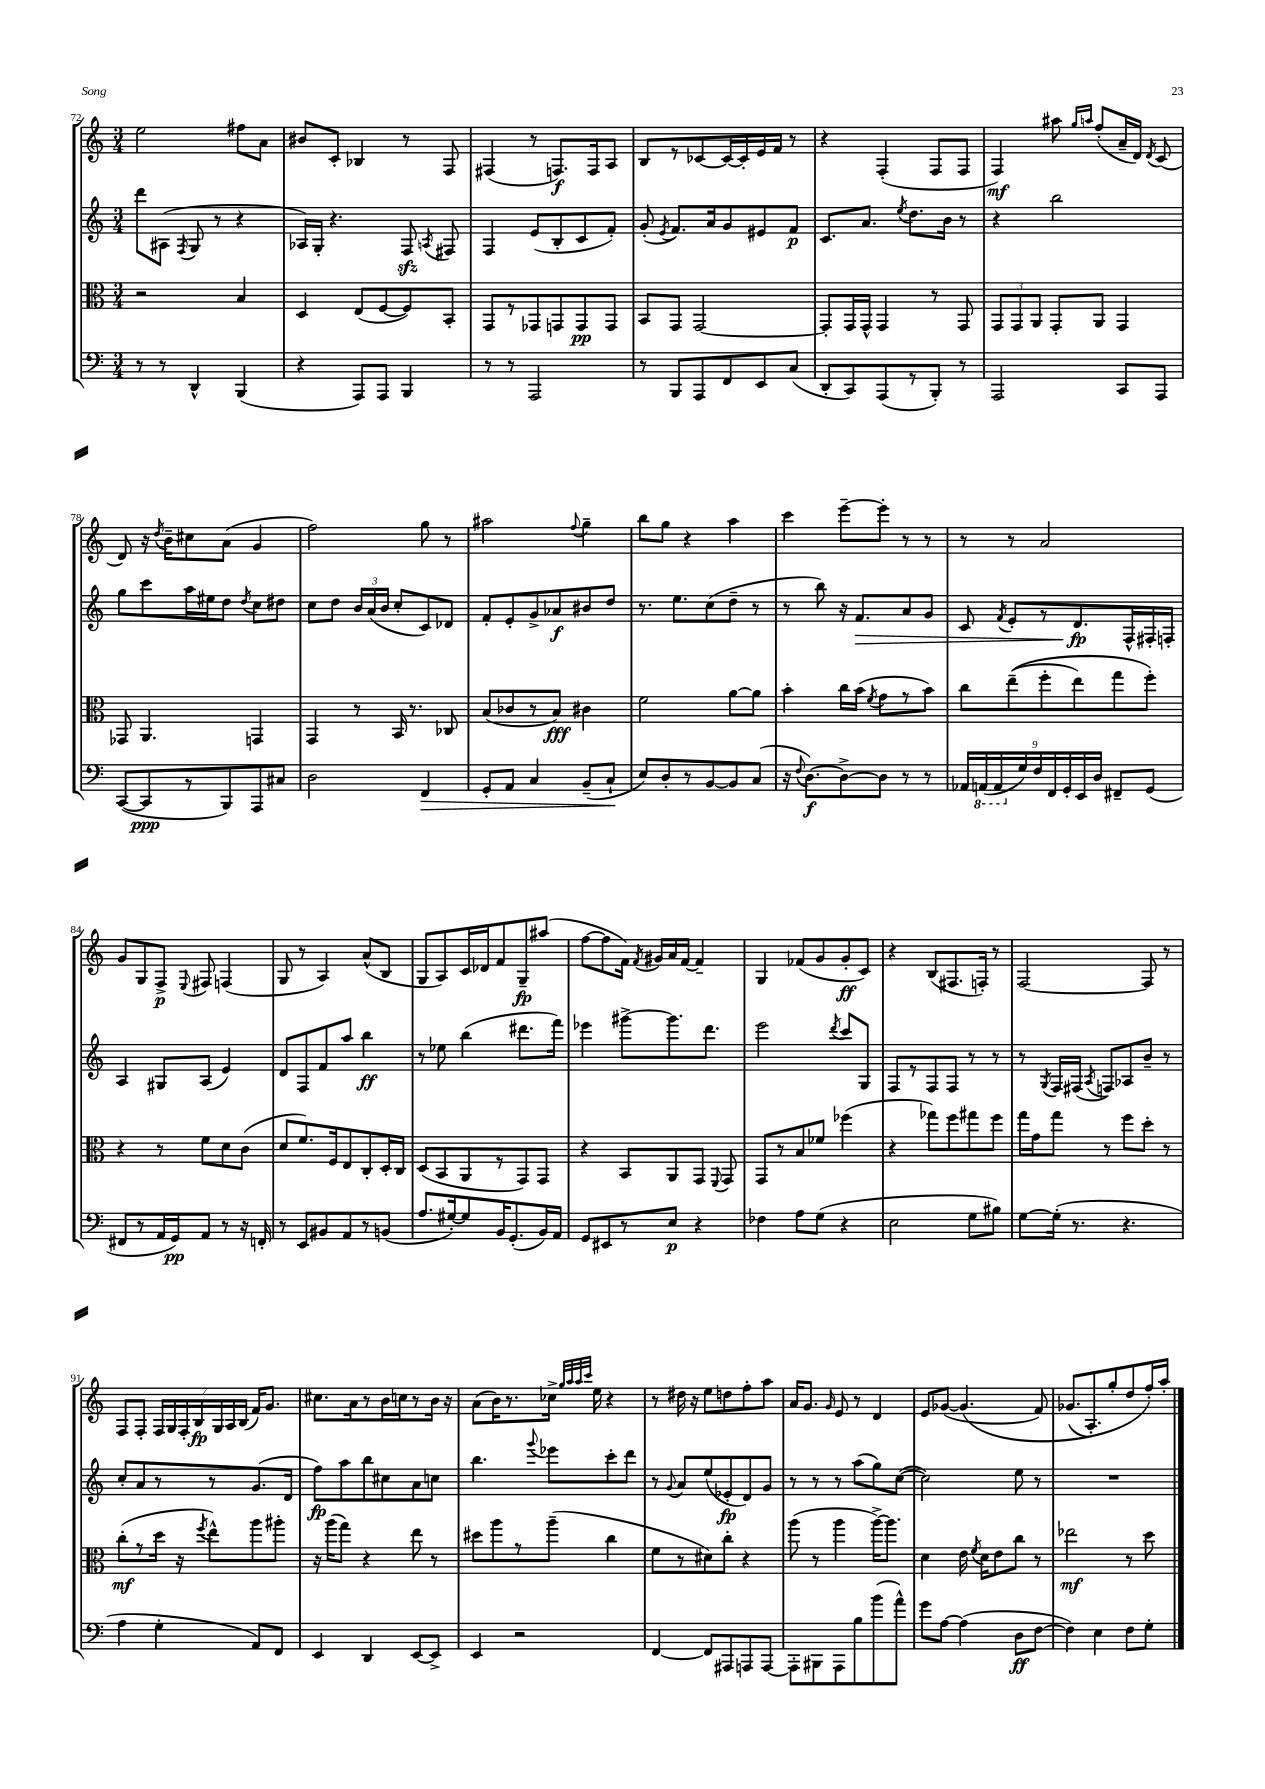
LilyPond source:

<<
\new StaffGroup <<
\new Staff = "s0" {
    \clef treble \key c \major \numericTimeSignature \time 3/4
    \autoBeamOff e''2 fis''8[ a'8] |
    bis'8[ c'8]-. bes4 r8 f8 |
    fis4( r8 f8.[\f) f16 a8] |
    b8[ r8 ces'8~ ces'16~ ces'16-. e'16 f'16] r8 |
    r4 f4-.( f8[ f8] |
    f4\mf) ais''8 \grace { g''16[ a''16] } f''8[-.( a'16-- d'16]) \acciaccatura { d'8 } c'8( |
    d'8) r16 \acciaccatura { d''8 } b'16[-- cis''8 a'8]( g'4 |
    f''2) g''8 r8 |
    ais''2 \appoggiatura { f''8 } g''4-- |
    b''8[ g''8] r4 a''4 |
    c'''4 e'''8[~-- e'''8]-. r8 r8 |
    r8 r8 a'2 |
    g'8[ g8 f8]->\p \appoggiatura { e8 } fis8 f4( |
    g8 r8 a4) a'8[-^( b8] |
    g8[ a8) c'16 des'16 f'8 g8--\fp ais''8]( |
    f''8[~ f''8 f'16]) \acciaccatura { f'8 } gis'16[ a'16 f'16]~ f'4-- |
    g4 fes'8[( g'8 g'8-.\ff c'8]) |
    r4 b8[( fis8. f16]-.) r8 |
    f2~ f8 r8 |
    f8[ f8]-. \tuplet 7/4 { f16[ g16 f16-. b16\fp g16 a16 b16]( } f'16[) g'8.] |
    cis''8.[ a'16 r8 b'16 c''16 r8 b'16] r16 |
    a'8[( b'16) r8. ces''16]-> \grace { g''32[ a''32 a''32 c'''32] } e''16 r4 |
    r8 dis''16 r16 e''8[ d''8 f''8-. a''8] |
    a'16[ g'8.] \grace { g'16 } e'8 r8 d'4 |
    e'8[ ges'8]~( ges'4.\( f'8) |
    ges'8.[( a8.-.) g''8-. d''8 f''16-.\) a''16]-. \bar "|." |
}
\new Staff = "s1" {
    \clef treble \key c \major \numericTimeSignature \time 3/4
    \autoBeamOff d'''8[ ais8]( \acciaccatura { f8 } g8 r8 r4 |
    aes16[) g16]-. r4. f8\sfz \acciaccatura { a8 } fis8 |
    f4 e'8[( b8-. c'8 f'8]-.) |
    g'8-.( \acciaccatura { e'8 } f'8.[) a'16 g'8 eis'8 f'8]\p |
    c'8.[ a'8.] \acciaccatura { e''8 } d''8.[ b'16] r8 |
    r4 b''2 |
    g''8[ c'''8 a''16 eis''16 d''8] \acciaccatura { d''8 } c''8[ dis''8] |
    c''8[ d''8] \tuplet 3/2 { b'16[ a'16( b'16] } c''8[-. c'8) des'8] |
    f'8[-. e'8-. g'8-> aes'8\f bis'8 d''8] |
    r8. e''8.[ c''8( d''8]-- r8 |
    r8 b''8) r16 f'8.[\> a'8 g'8] |
    c'8 \acciaccatura { f'8 } e'8[-. r8 d'8.\fp\! f16-^ fis16-. f16]-. |
    a4 gis8[ a8]( e'4) |
    d'8[ f8 f'8 a''8] b''4\ff |
    r8 ees''8 b''4( dis'''8.[ f'''16]) |
    ees'''4 gis'''8[~-> gis'''8. d'''8.] |
    e'''2 \acciaccatura { d'''8 } c'''8[ g8] |
    f8[ r8 f8 f8] r8 r8 |
    r8 \acciaccatura { g8 } f16[ fis16]( \acciaccatura { a8 } f8[) aes8 b'8]-- r8 |
    c''8[-. a'8 r8 r8 g'8.( d'16] |
    f''8[\fp) a''8 b''8 cis''8 a'8 c''8] |
    b''4. \appoggiatura { g'''8 } ees'''8[ c'''8-. d'''8] |
    r8 \appoggiatura { g'8 } a'8[ e''8( ees'8-.\fp d'8) g'8] |
    r8 r8 r8 a''8[( g''8) c''8]~( |
    c''2) e''8 r8 |
    R2. \bar "|." |
}
\new Staff = "s2" {
    \clef alto \key c \major \numericTimeSignature \time 3/4
    \autoBeamOff r2 b4 |
    d4 e8[( f8~ f8) b,8]-. |
    g,8[ r8 ges,8 g,8 g,8\pp g,8] |
    b,8[ g,8] g,2~ |
    g,8[-. g,16 g,16]-^ g,4 r8 g,8 |
    \tuplet 3/2 { g,8[ g,8 a,8] } g,8[-. a,8] g,4 |
    ges,8 a,4. g,4 |
    g,4 r8 b,16 r8. ces8 |
    b8[( ces'8 r8 b8]\fff) cis'4 |
    f'2 a'8[~ a'8] |
    b'4-. c''16[ b'16]( \acciaccatura { f'8 } g'8[ r8 b'8]) |
    c''8[ e''8--(\( f''8-. e''8) g''8 f''8]-.\) |
    r4 r8 f'8[ d'8 c'8]( |
    d'8[ f'8.) f16 e8 c8-. d16-. c16] |
    d8[( b,8 a,8 r8 g,8) g,8] |
    r4 b,8[ a,8 g,8] \appoggiatura { f,8 } g,8 |
    g,8[ r8 b8 fes'8] fes''4( |
    r4 ges''8[) f''8 gis''8 f''8] |
    g''16[ g'16 g''8] r8 f''8[ d''8]-. r8 |
    c''8[-.\mf( r8 d''16] r16 \acciaccatura { f''8 } e''8[-^) a''8 ais''8]-. |
    r16 a''16[( g''8]) r4 e''8 r8 |
    dis''8[ a''8 r8 a''8]--( c''4 |
    f'8[ r8 dis'8) c''8]-. r4 |
    a''8( r8 a''4 a''16[~->) a''8.] |
    d'4 e'16 \acciaccatura { f'8 } d'16[ e'8 c''8] r8 |
    ees''2\mf r8 d''8 \bar "|." |
}
\new Staff = "s3" {
    \clef bass \key c \major \numericTimeSignature \time 3/4
    \autoBeamOff r8 r8 d,4-^ b,,4( |
    r4 a,,8[) a,,8] b,,4 |
    r8 r8 a,,2 |
    r8 b,,8[ a,,8 f,8 e,8 c8]( |
    d,8[-. c,8) a,,8( r8 b,,8]-.) r8 |
    a,,2 c,8[ a,,8] |
    c,8[~( c,8\ppp r8 b,,8) a,,8 cis8] |
    d2 f,4\> |
    g,8[-. a,8] c4 b,8[--( c8]-!\! |
    e8[) d8-. r8 b,8~ b,8 c8]( |
    r16 \appoggiatura { f8 } d8.[~\f) d8~-> d8] r8 r8 |
    \tuplet 9/8 { aes,16[ \ottava #-1 a,,!16( a,,16 \ottava #0 g16) f16 f,16 g,16-. e,16 d16] } fis,8[-- g,8]( |
    fis,8[ r8 a,16 g,16\pp) a,8] r8 r16 f,16-. |
    r8 e,8[ bis,8 a,8 r8 b,8]( |
    a8.[ gis16~-.) gis8 b,16 g,8.-.( b,16) a,16] |
    g,8[ eis,8 r8 e8]\p r4 |
    fes4 a8[ g8]( r4 |
    e2 g8[ bis8]) |
    g8[~ g16]-.( r8. r4. |
    a4 g4-. a,8[) f,8] |
    e,4 d,4 e,8[~ e,8]-> |
    e,4 r2 |
    f,4~ f,8[ ais,,8 a,,8 a,,8]~ |
    a,,8[-. bis,,8 a,,8 b8 b'8( a'8]-^) |
    g'8[ a8]~ a4( d8[\ff f8]~ |
    f4) e4 f8[ g8]-. \bar "|." |
}
>>
>>
\layout { \context { \Score currentBarNumber = #72 } }
